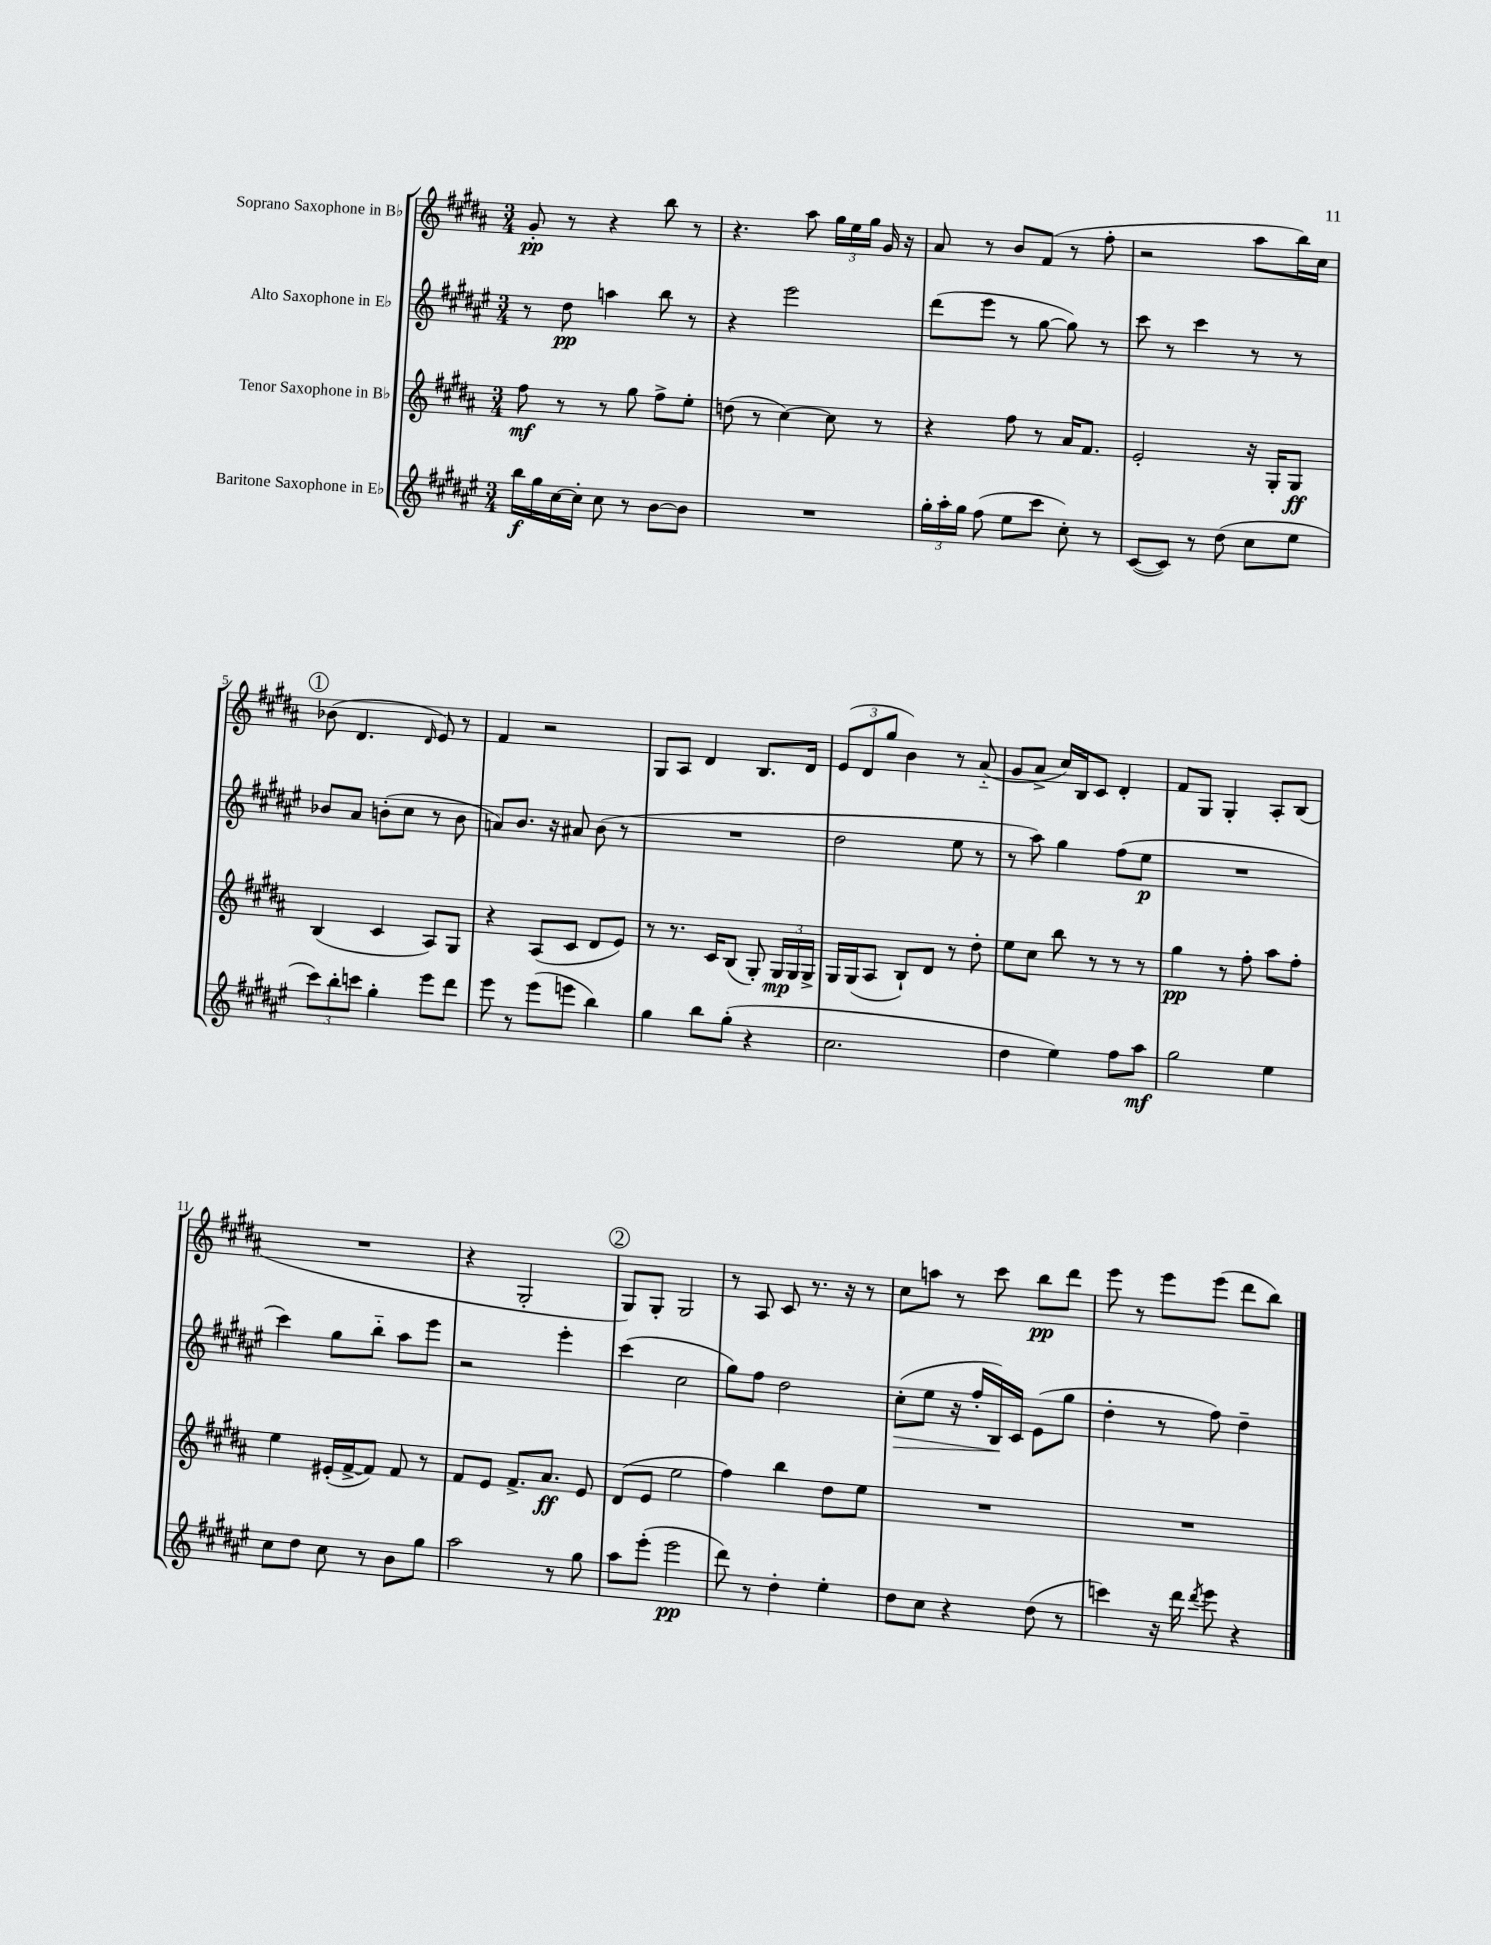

**kern	**kern	**kern	**kern
*staff4	*staff3	*staff2	*staff1
*clefG2	*clefG2	*clefG2	*clefG2
*k[f#c#g#d#a#e#]	*k[f#c#g#d#a#]	*k[f#c#g#d#a#e#]	*k[f#c#g#d#a#]
*M3/4	*M3/4	*M3/4	*M3/4
16bb\LL	8ff#\	8r	8g#'/
16gg#\	.	.	.
[16cc#\	8r	8dd#\	8r
16cc#'\]JJ	.	.	.
8cc#\	8r	4aa\	4r
8r	8gg#\	.	.
[8b\L	8ff#^\L	8bb\	8bb\
8b\]J	8ee'\J	8r	8r
=	=	=	=
2.r	(8dd\	4r	4.r
.	8r	.	.
.	[4cc#\)	2eee#\	.
.	.	.	8aa#\
.	8cc#\]	.	24gg#\LL
.	.	.	24ee\
.	.	.	24gg#\JJ
.	8r	.	16g#/
.	.	.	16r
=	=	=	=
24gg#'\LL	4r	(8ddd#\L	8a#/
24aa#'\	.	.	.
24gg#\JJ	.	.	.
(8ff#\	.	8eee#\J	8r
8ee#\L	8ff#\	8r	8b/L
8ccc#\J	8r	[8gg#\	(8f#/J
8cc#'\)	16a#/LK	8gg#\])	8r
.	8.f#/J	.	.
8r	.	8r	8ff#'\
=	=	=	=
([8c#/L	2e'/	8ccc#\	2r
8c#/]J)	.	8r	.
8r	.	4ccc#\	.
(8dd#\	.	.	.
8cc#\L	16r	8r	8aa#\L
.	16G#'/LK	.	.
8ee#\J	8G#/J	8r	16bb\L)
.	.	.	16cc#\JJ
=	=	=	=
12ccc#\L)	(4B/	8b-/L	(8b-\
12bb'\	.	.	.
.	.	8a#/J	4.d#/
12ccc\J	.	.	.
4gg#'\	4c#/	(8b'\L	.
.	.	8cc#\J	.
.	.	.	16qqd#/
8eee#\L	8A#/L)	8r	8e/)
8ddd#\J	8G#/J	8b\	8r
=	=	=	=
8eee#\	4r	8a/L)	4f#/
8r	.	8.b/J	.
(8eee#\L	(8A#/L	.	2r
.	.	16r	.
8eee\J	8c#/J	8a#/	.
4bb\)	8d#/L	(8b\	.
.	8e/J)	8r	.
=	=	=	=
4gg#\	8r	2.r	8G#/L
.	8.r	.	8A#/J
8bb\L	.	.	4d#/
.	16c#/LK	.	.
(8gg#'\J	(8B/J	.	.
4r	8G#'/)	.	8.B/L
.	24G#/LL	.	.
.	24G#/	.	.
.	.	.	16d#/Jk
.	24G#^/JJ	.	.
=	=	=	=
2.cc#\	16G#/LL	2dd#\	(12e/L
.	(16G#/J	.	.
.	.	.	12d#/
.	8A#/J	.	.
.	.	.	12gg#/J
.	8B`/L)	.	4b\)
.	8d#/J	.	.
.	8r	8ee#\	8r
.	8dd#'\	8r	(8a#'~/
=	=	=	=
4dd#\	8ee\L	8r	8g#/L
.	8cc#\J	8aa#\)	8a#^/J
4ee#\)	8bb\	4gg#\	16cc#/LL)
.	.	.	16B/J
.	8r	.	8c#/J
8ff#\L	8r	(8ff#\L	4d#'/
8aa#\J	8r	8ee#\J	.
=	=	=	=
2gg#\	4gg#\	2.r	8f#/L
.	.	.	8G#/J
.	8r	.	4G#'/
.	8ff#'\	.	.
4ee#\	8aa#\L	.	8A#'/L
.	8ff#'\J	.	(8B/J
=	=	=	=
8cc#\L	4ee\	4ccc#\)	2.r
8dd#\J	.	.	.
8cc#\	(16e#'/LL	8gg#\L	.
.	[16f#^/J	.	.
8r	8f#/]J)	8bb'~\J	.
8b\L	8f#/	8aa#\L	.
8gg#\J	8r	8eee#\J	.
=	=	=	=
2aa#\	8f#/L	2r	4r
.	8e/J	.	.
.	8.f#^/L	.	2G#'/
.	8.a#/J	.	.
8r	.	4eee#'\	.
8gg#\	8e/	.	.
=	=	=	=
8aa#\L	(8d#/L	(4ccc#\	8G#/L)
(8eee#'\J	8e/J	.	8G#'/J
2eee#\	2ee\	2cc#\	2G#/
=	=	=	=
8ddd#\)	4ff#\)	8gg#\L)	8r
8r	.	8ff#\J	8A#/
4dd#'\	4bb\	2dd#\	8c#/
.	.	.	8.r
4ee#'\	8dd#\L	.	.
.	.	.	16r
.	8ee\J	.	8r
=	=	=	=
8dd#\L	2.r	(8cc#'\L	8cc#\L
8cc#\J	.	8ee#\J	8aa\J
4r	.	16r	8r
.	.	16ff#'/LL	.
.	.	16B/)	8ccc#\
.	.	16c#/JJ	.
(8dd#\	.	(8e#\L	8bb\L
8r	.	8gg#\J	8ddd#\J
=	=	=	=
4ccc\)	2.r	4dd#'\	8eee\
.	.	.	8r
16r	.	8r	8eee\L
16ddd#\	.	.	.
8qddd#/	.	.	.
8eee#\	.	8ff#\)	(8eee\J
4r	.	4dd#~\	8ddd#\L
.	.	.	8bb\J)
==	==	==	==
*-	*-	*-	*-
